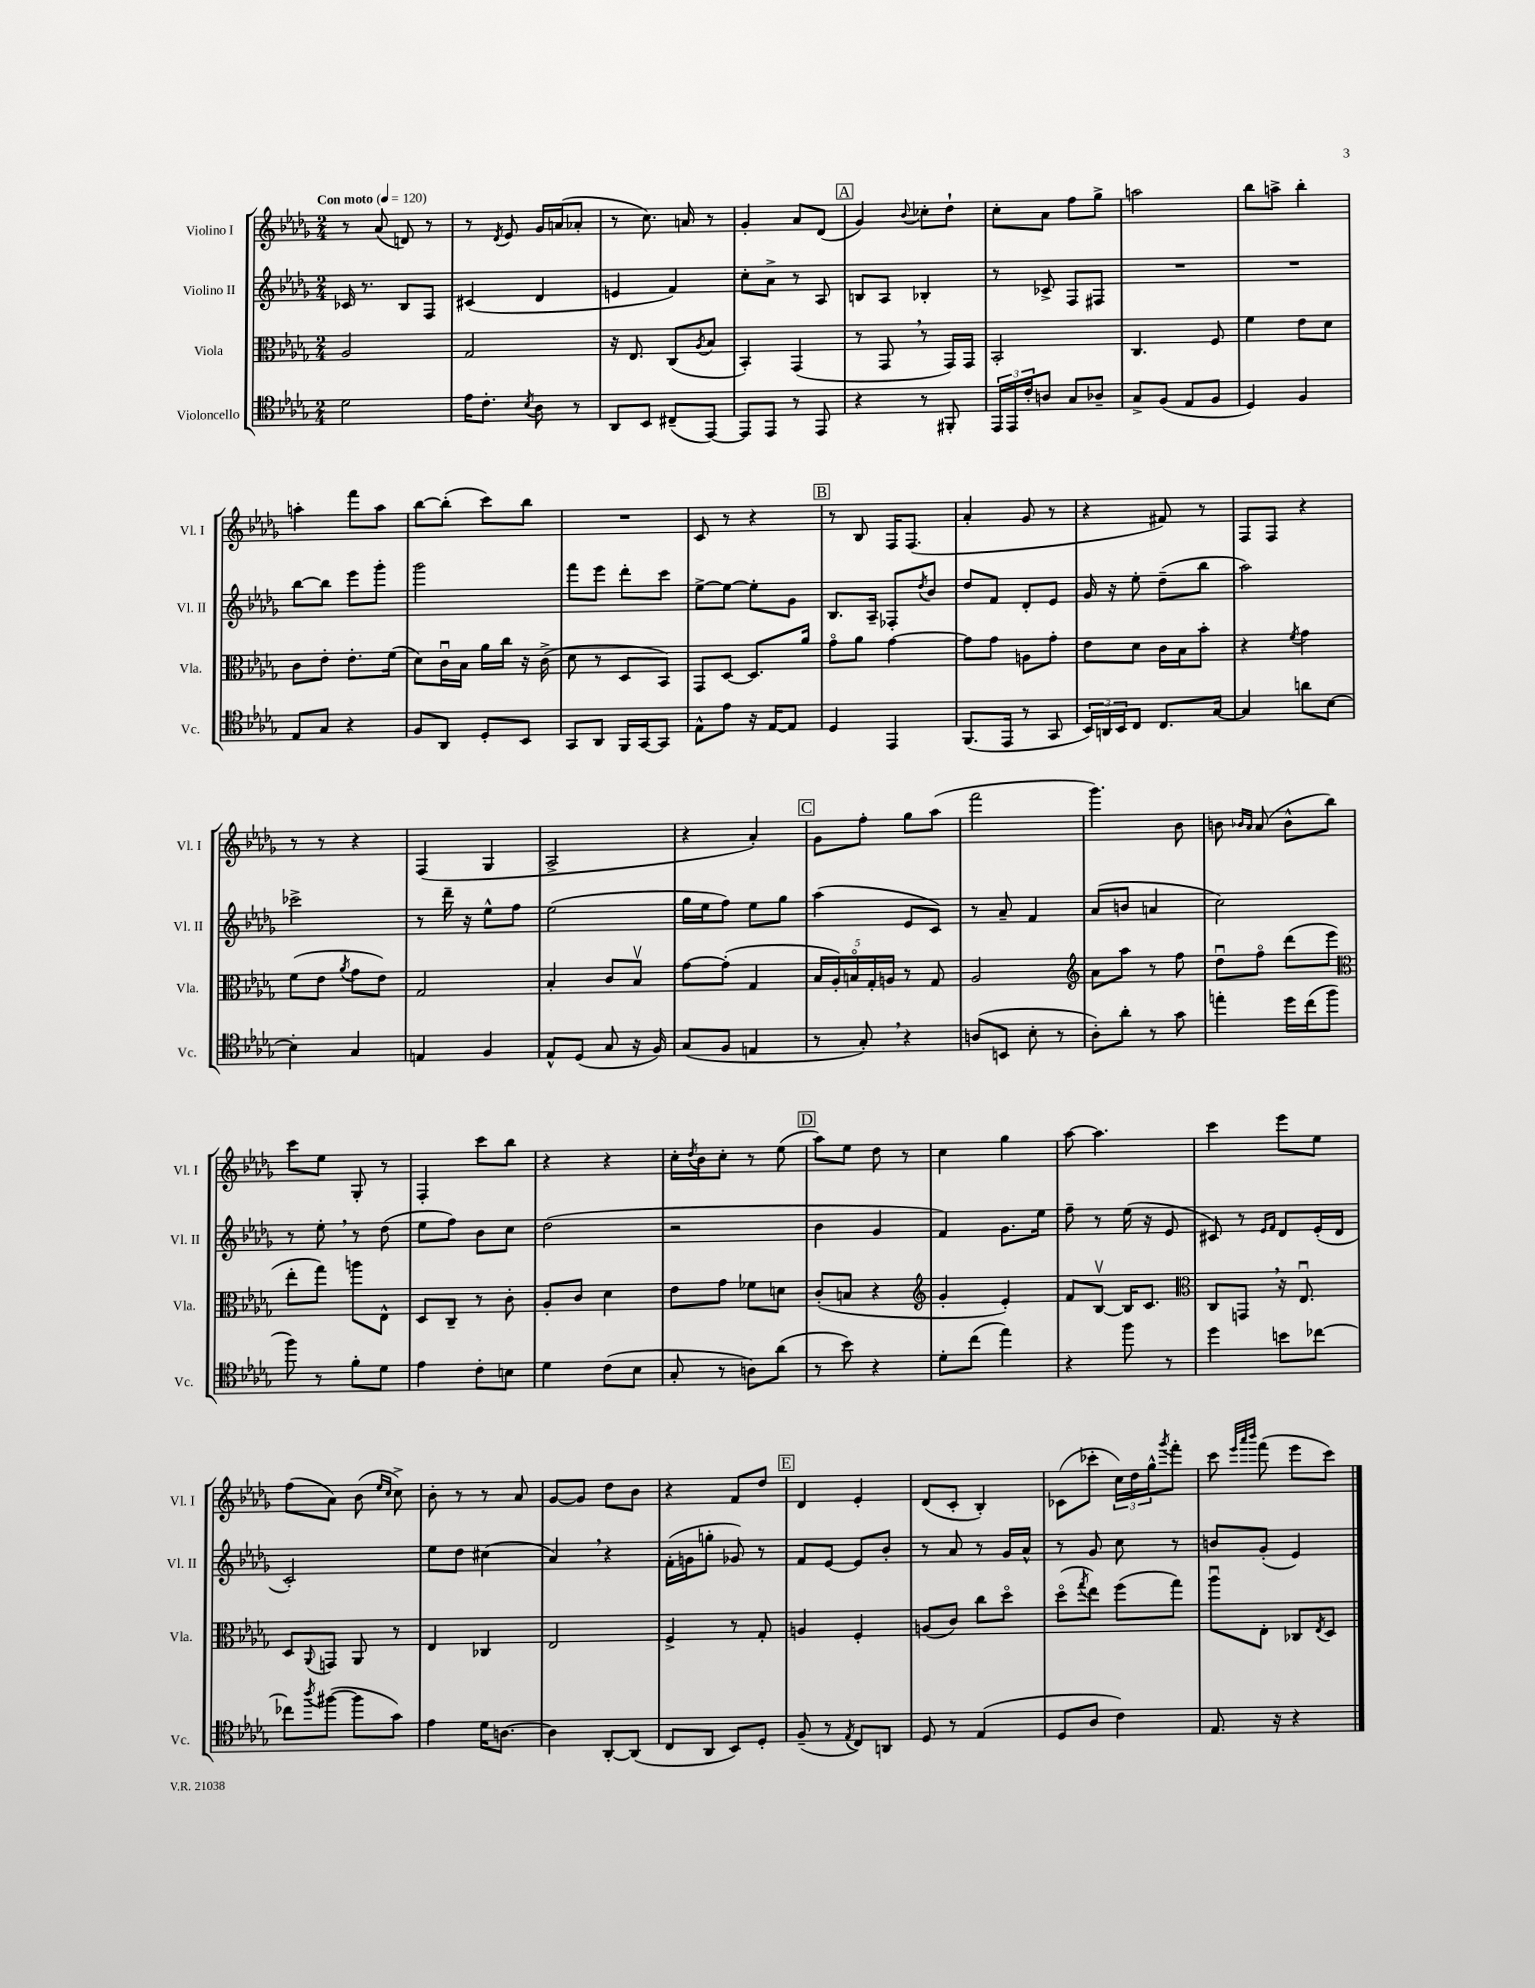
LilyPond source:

<<
\new StaffGroup <<
\new Staff = "s0" \with { instrumentName = "Violino I" shortInstrumentName = "Vl. I" } {
    \clef treble \key des \major \numericTimeSignature \time 2/4 \tempo "Con moto" 4 = 120
    r8 aes'8( d'8) r8 |
    r8 \acciaccatura { des'8 } ees'8 ges'16 a'16( aes'8-. |
    r8 c''8.) a'16 r8 |
    ges'4-. aes'8 des'8( |
    \mark \markup { \box "A" } ges'4) \appoggiatura { bes'8 } ces''8-. des''8-! |
    c''8-. aes'8 f''8 ges''8-> |
    a''2 |
    bes''8 a''8-> bes''4-. |
    a''4-. f'''8 a''8 |
    bes''8~ bes''8-.( c'''8) bes''8 |
    R2 |
    c'8 r8 r4 |
    \mark \markup { \box "B" } r8 bes8 f16 f8.( |
    aes'4-. ges'8 r8 |
    r4 fis'8) r8 |
    f8 f8 r4 |
    r8 r8 r4 |
    f4( ges4 |
    aes2-> |
    r4 aes'4-.) |
    \mark \markup { \box "C" } ges'8 f''8-. ges''8 aes''8( |
    f'''2 |
    ges'''4.) bes'8 |
    b'8 \grace { bes'16 aes'16 } aes'8( bes'8-^ bes''8) |
    c'''8 ees''8 ges8-. r8 |
    f4-. c'''8 bes''8 |
    r4 r4 |
    c''16-. \acciaccatura { des''8 } bes'16 c''8-. r8 ees''8( |
    \mark \markup { \box "D" } aes''8) ees''8 des''8 r8 |
    c''4 ges''4 |
    aes''8~ aes''4. |
    c'''4 ees'''8 ees''8 |
    f''8( aes'8) bes'8( \grace { ees''16 c''16 } c''8->) |
    bes'8-. r8 r8 aes'8 |
    ges'8~ ges'8 des''8 bes'8 |
    r4 f'8 des''8 |
    \mark \markup { \box "E" } des'4 ees'4-. |
    des'8( c'8-. bes4-.) |
    ces'8( ces'''8-. \tuplet 3/2 { c''16) des''16 ges''16-^ } \acciaccatura { ges'''8 } f'''8-. |
    c'''8 \grace { ees'''32 aes'''32 bes'''32 } f'''8( ees'''8 c'''8) \bar "|." |
}
\new Staff = "s1" \with { instrumentName = "Violino II" shortInstrumentName = "Vl. II" } {
    \clef treble \key des \major \numericTimeSignature \time 2/4
    ces'16 r8. bes8 f8 |
    cis'4( des'4 |
    e'4 f'4) |
    c''8-. aes'8-> r8 aes8 |
    \mark \markup { \box "A" } b8 aes8 bes4-. |
    r8 ces'8-> f8 fis8 |
    R2 |
    R2 |
    bes''8~ bes''8 ees'''8 ges'''8-. |
    ges'''2 |
    f'''8 ees'''8 des'''8-. c'''8 |
    ees''8~-> ees''8~ ees''8-. ges'8 |
    \mark \markup { \box "B" } bes8. aes16-- fes8-. \acciaccatura { des''8 } bes'8 |
    des''8 f'8 des'8-. ees'8 |
    ges'16 r16 ees''8-. des''8--( bes''8 |
    aes''2) |
    ces'''2-> |
    r8 des'''16-- r16 ees''8-^ f''8 |
    ees''2( |
    ges''16 ees''16 f''8) ees''8 ges''8 |
    \mark \markup { \box "C" } aes''4( ees'8 c'8) |
    r8 aes'8-- f'4 |
    aes'8( b'8 a'4 |
    c''2) |
    r8 ees''8-. \breathe r8 des''8( |
    ees''8 f''8) bes'8 c''8 |
    des''2( |
    r2 |
    \mark \markup { \box "D" } bes'4 ges'4 |
    f'4) ges'8. ees''16 |
    f''8-- r8 ees''16( r16 ees'8 |
    cis'8) r8 \grace { ees'16 f'16 } des'8 ees'16-.( des'16 |
    c'2-.) |
    ees''8 des''8 cis''4( |
    aes'4) \breathe r4 |
    f'16-.( g'16 g''8-. ges'8) r8 |
    \mark \markup { \box "E" } f'8 ees'8~ ees'8 bes'8-. |
    r8 aes'8 r8 ges'16 aes'16-^ |
    r8 ges'8 c''8 r8 |
    b'8 ges'8-.( ees'4) \bar "|." |
}
\new Staff = "s2" \with { instrumentName = "Viola" shortInstrumentName = "Vla." } {
    \clef alto \key des \major \numericTimeSignature \time 2/4
    aes2 |
    ges2 |
    r16 ees8. c8( \acciaccatura { aes8 } bes8 |
    bes,4-.) ges,4( |
    \mark \markup { \box "A" } r8 ges,8 \breathe r8 ges,16) ges,16 |
    bes,2-. |
    c4. f8 |
    f'4 ees'8 des'8 |
    c'8 ees'8-. ees'8.-. f'16( |
    des'8) c'16\downbow bes16 aes'16 c''16 r16 c'16->( |
    des'8 r8 des8 bes,8) |
    ges,8 des8~ des8. aes'16 |
    \mark \markup { \box "B" } ges'8\flageolet aes'8 ges'4~ |
    ges'8 ges'8 a8 ges'8-. |
    ees'8 des'8 c'16 bes16 bes'8-. |
    r4 \acciaccatura { f'8 } ges'4 |
    f'8( ees'8 \acciaccatura { aes'8 } ges'8 ees'8) |
    ges2 |
    bes4-. c'8 bes8\upbow |
    ges'8~ ges'8-.( ges4 |
    \mark \markup { \box "C" } \tuplet 5/4 { bes16 aes16-.) b16\flageolet ges16-. a16 } r8 ges8 |
    aes2 |
    \clef treble aes'8 aes''8 r8 f''8 |
    des''8\downbow f''8\flageolet des'''8( ees'''8 |
    \clef alto ees''8-. ges''8) a''8 ees8-^ |
    des8 c8-- r8 c'8-. |
    aes8-. c'8 des'4 |
    ees'8 ges'8 fes'8 d'8 |
    \mark \markup { \box "D" } c'8-.( b8 r4 |
    \clef treble ges'4-. ees'4-.) |
    f'8 bes8~\upbow bes16 c'8. |
    \clef alto c8 g,8 \breathe r16 ees8.\downbow |
    des8 \appoggiatura { aes,8 } g,8 aes,8 r8 |
    ees4 ces4 |
    ees2 |
    f4-> r8 ges8-. |
    \mark \markup { \box "E" } a4 f4-. |
    a8( c'8) c''8 des''8\flageolet |
    des''8\flageolet( \acciaccatura { ges''8 } ees''8) f''8( ges''8) |
    aes''8\downbow ees8-. ces8 \acciaccatura { ees8 } des8 \bar "|." |
}
\new Staff = "s3" \with { instrumentName = "Violoncello" shortInstrumentName = "Vc." } {
    \clef tenor \key des \major \numericTimeSignature \time 2/4
    des'2 |
    ees'16 c'8.-. \acciaccatura { bes8 } aes8 r8 |
    aes,8 bes,8 cis8--( ees,8~) |
    ees,8 ees,8 r8 ees,8 |
    \mark \markup { \box "A" } r4 r8 fis,8-. |
    \tuplet 3/2 { ees,16 ees,16 c'16-. } a8 ges8 aes8-- |
    ges8-> f8( ees8 f8 |
    des4) f4 |
    ees8 ges8 r4 |
    f8 aes,8 des8-. bes,8 |
    ges,8 aes,8 f,16 ges,16~ ges,8 |
    ees8-^ ees'8 r16 ees16~ ees8 |
    \mark \markup { \box "B" } des4 ees,4 |
    f,8.( ees,16 r8 ges,8 |
    \tuplet 3/2 { bes,16) a,16 bes,16 } c8 c8. ges16~ |
    ges4 a'8 bes8~ |
    bes4-. ges4 |
    e4 f4 |
    ees8-^ des8( ges8 r16 f16) |
    ges8( f8 e4 |
    \mark \markup { \box "C" } r8 ges8-.) \breathe r4 |
    a8( b,8 bes8-. r8 |
    aes8-.) aes'8-. r8 ges'8 |
    e''4-. des''16 c''16( f''8 |
    f''8) r8 f'8-. des'8 |
    ees'4 c'8-. b8 |
    des'4 c'8( bes8 |
    ges8-. r8 a8) aes'8( |
    \mark \markup { \box "D" } r8 bes'8) r4 |
    des'8-. c''8( ees''4) |
    r4 f''8 r8 |
    des''4 b'8 ces''8~ |
    ces''8 \acciaccatura { aes''8 } fis''8~( fis''8 ges'8) |
    ees'4 des'16 a8.~ |
    a4 aes,8~-. aes,8( |
    c8 aes,8 bes,8) des8-. |
    \mark \markup { \box "E" } f8--( r8 \acciaccatura { ees8 } c8) a,8 |
    des8 r8 ees4( |
    des8 aes8 c'4) |
    ees8. r16 r4 \bar "|." |
}
>>
>>
\layout { \context { \Score \remove "Bar_number_engraver" } }
